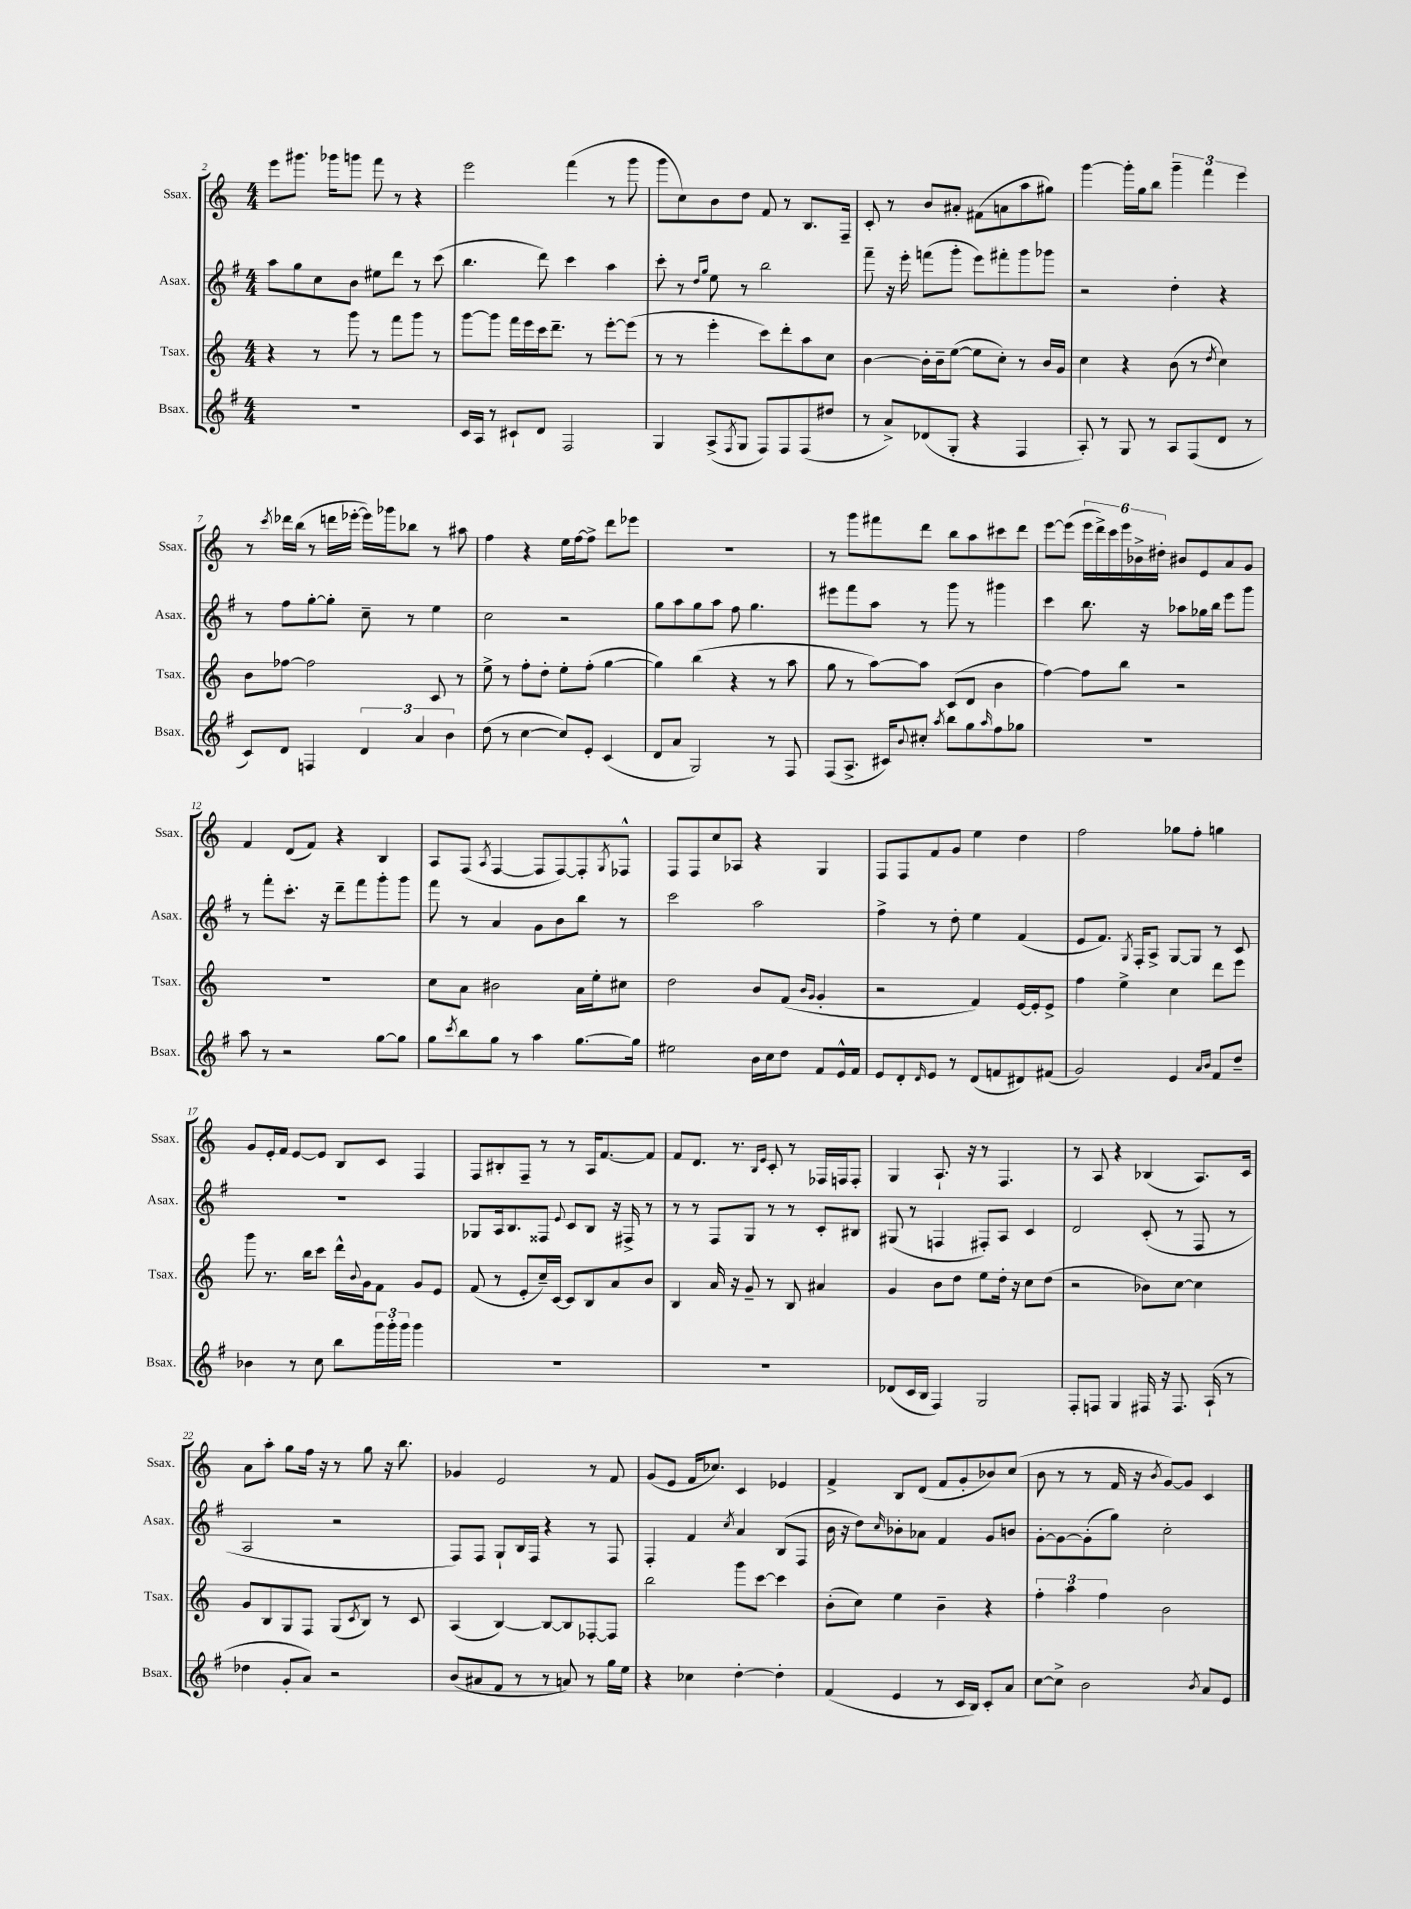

**kern	**kern	**kern	**kern
*part4	*part3	*part2	*part1
*staff4	*staff3	*staff2	*staff1
*I"Bsax.	*I"Tsax.	*I"Asax.	*I"Ssax.
*I'Bsax.	*I'Tsax.	*I'Asax.	*I'Ssax.
*clefG2	*clefG2	*clefG2	*clefG2
*k[f#]	*k[]	*k[f#]	*k[]
*M4/4	*M4/4	*M4/4	*M4/4
=2	=2	=2	=2
1r	4r	8aa\L	8eee\L
.	.	8gg\	8.ggg#X\J
.	8r	8cc\	.
.	.	.	16ggg-X\KL
.	8ggg\	8b\J	8gggn\J
.	8r	8ee#X\L	8fff\
.	8fff\L	8ddd\J	8r
.	8ggg\J	8r	4r
.	8r	(8ccc\	.
=3	=3	=3	=3
16c/LL	[8ggg\L	4.bb\	2eee\
16A/JJ	.	.	.
8r	8ggg\J]	.	.
8c#X`/L	16fff\LL	.	.
.	16eee\	.	.
8d/J	16ccc\J	8ddd\)	.
.	8.ddd~\J	.	.
2F#/	.	4ccc\	(4fff\
.	8r	.	.
.	[8eee'\L	4aa\	8r
.	(8eee\J]	.	8ggg\
=4	=4	=4	=4
4G/	8r	8ccc'\	8ggg\L
.	8r	8r	8cc\)
.	.	16qqdd/LL	.
.	.	16qqgg/JJ	.
(8A^/L	4eee'\	8ee\	8b\
8qF#/	.	.	.
8G/J	.	8r	8dd\J
8F#/L)	8ccc\L)	2bb\	8f/
8F#/	8ddd'\	.	8r
(8F#/	8aa\	.	8.B/L
8dd#X/J	8cc\J	.	.
.	.	.	16F~/Jk
=5	=5	=5	=5
8r	[4b\	8fff#~\	8c'/
8a^/L)	.	16r	8r
.	.	16eee'\	.
(8d-X/	16b'\LL]	(8fffn\L	8b/L
.	16b~\J	.	.
8G'/J	([8ee\J	8ggg'\J	8a#X'/J
4r	8ee\L]	8eee\L)	(8f#X\L
.	8cc'\J)	8fff#X'\	8an\
4F#/	8r	8ggg\	8aa\
.	16b/LL	8ggg-X\J	8gg#X\J)
.	16g/JJ	.	.
=6	=6	=6	=6
8A'/)	4cc\	2r	[4ggg\
8r	.	.	.
8G/	4r	.	16ggg'\LL]
.	.	.	16gg\J
8r	.	.	8bb\J
8A/L	(8b\	4dd'\	6ggg~\
(8F#/	8r	.	.
.	.	.	6fff\
.	8qdd/	.	.
8d/J	4cc\)	4r	.
.	.	.	6eee\
8r	.	.	.
!!LO:LB:g=z
=7	=7	=7	=7
8c/L)	8b\L	8r	8r
.	.	.	8qccc/
8d/J	[8ff-X\J	8ff#\L	16ddd-X\LL
.	.	.	(16bb\JJ
4Fn/	2ff-\]	[8gg'\	8r
.	.	8gg'\J]	16dddn\LL
.	.	.	[16eee-X'\JJ
6d/	.	8cc~\	16eee-\LL])
.	.	.	16ggg-X\J
.	.	8r	8bb-X\J
6a/	.	.	.
.	8c/	4ee\	8r
6b\	.	.	.
.	8r	.	8aa#X\
=8	=8	=8	=8
(8dd\	8ee^\	2cc\	4ff\
8r	8r	.	.
[4cc\	8ff'\L	.	4r
.	8dd'\J	.	.
8cc/L])	8ee'\L	2r	16ee\LL
.	.	.	[16ff\J
8e'/J	(8ff'\J	.	8ff^\J]
(4c/	[4gg\	.	8ddd\L
.	.	.	8eee-X\J
=9	=9	=9	=9
8d/L	4gg\])	8gg\L	1r
8a/J	.	8aa\	.
2G/)	(4bb\	8gg\	.
.	.	8aa\J	.
.	4r	8ff#\	.
.	.	4.gg\	.
8r	8r	.	.
8F#/	8aa\	.	.
=10	=10	=10	=10
(8F#/L	8gg\	8eee#X\L	8r
8.A^/J	8r	8fff#\	8ggg\L
.	[8aa\L)	8aa\J	8fff#X\
16c#X/KL)	.	.	.
8qqb/	.	.	.
8cc#X'/J	8aa\J]	8r	8ddd\J
8qaa/	.	.	.
8bb\L	(8c/L	8ggg\	8bb\L
8gg\	8d/J	8r	8aa\
16qqaa/	.	.	.
8ff#\	4b\	4ggg#X\	8ccc#X\
8gg-X\J	.	.	8ddd\J
=11	=11	=11	=11
1r	[4ff\)	4ccc\	[8eee\L
.	.	.	(8eee\J]
.	8ff\L]	8.bb\	24eee\LL
.	.	.	24ddd^\)
.	.	.	24ccc\
.	8bb\J	.	24eee\
.	.	.	24b-X^\
.	.	16r	.
.	.	.	24dd#X'\JJ
.	2r	8aa-X\L	8b#X/L
.	.	16gg-X\L	8e/
.	.	16bb\JJ	.
.	.	8eee\L	8a/
.	.	8ggg\J	8g/J
!!LO:LB:g=z
=12	=12	=12	=12
8aa\	1r	8r	4f/
8r	.	8fff#'\L	.
2r	.	8.ccc'\J	(8d/L
.	.	.	8f/J)
.	.	16r	.
.	.	8ddd~\L	4r
.	.	8fff#\	.
[8gg\L	.	8ggg'\	4B/
8gg\J]	.	8ggg\J	.
=13	=13	=13	=13
8gg\L	8cc\L	8fff#\	8A/L
8qccc/	.	.	.
8bb\	8a\J	8r	(8F/J
.	.	.	8qA/
8gg\J	2b#X\	4a/	[4F/
8r	.	.	.
4aa\	.	8g\L	8F/L]
.	.	8b\	[8F/)
[8.gg\L	16a\LL	8bb\J	8F'/]
.	16ee'\J	.	.
.	.	.	8qG/
.	8cc#X\J	8r	8F-X^^/J
16gg\Jk]	.	.	.
=14	=14	=14	=14
2ee#X\	2dd\	2ccc\	8F/L
.	.	.	8F/
.	.	.	8cc/
.	.	.	8A-X/J
16b\LL	8b/L	2aa\	4r
16cc\J	.	.	.
8dd\J	(8f/J	.	.
.	16qqb/LL	.	.
.	16qqg/JJ	.	.
8f#/L	4g'/	.	4G/
16e^^/L	.	.	.
16f#/JJ	.	.	.
=15	=15	=15	=15
8e/L	2r	4ff#^\	8F/L
8d'/	.	.	8F/
16qqd/	.	.	.
8e/J	.	8r	8f/
8r	.	8dd'\	8g/J
(8d/L	4f/)	4ee\	4ee\
8fn/	.	.	.
8d#X/)	[16e/LL	(4f#/	4dd\
.	16e'/J]	.	.
(8f#X/J	8e^/J	.	.
=16	=16	=16	=16
2g/)	4ff\	8e/L	2ff\
.	.	8.f#/J)	.
.	4ee^\	.	.
.	.	8qG/	.
.	.	16F#'/KL	.
.	.	8A^/J	.
4e/	4cc\	[8G/L	8gg-X\L
.	.	8G/J]	8ff'\J
16qqa/LL	.	.	.
16qqb/JJ	.	.	.
8f#/L	8ddd\L	8r	4ggn\
8dd~/J	8eee\J	8c/	.
!!LO:LB:g=z
=17	=17	=17	=17
4b-X\	8ggg\	1r	8g/L
.	8.r	.	16e'/L
.	.	.	16f/JJ
8r	.	.	[8e/L
.	16bb\KL	.	.
8cc\	8ccc\J	.	8e/J]
8bb\L	16ddd^^\LL	.	8B/L
.	8qqb/	.	.
.	16g\J	.	.
24ggg\L	8f\J	.	8c/J
24ggg'\	.	.	.
24ggg\JJ	.	.	.
4ggg\	8g/L	.	4F/
.	8e/J	.	.
=18	=18	=18	=18
1r	(8f/	8G-X/L	8F/L
.	8r	16A/k	8B#X'/
.	.	8.B/	.
.	8e'/L	.	8F~/J
.	16cc~/L)	8F##X/J	8r
.	[16c/JJ	.	.
.	.	8qqe/	.
.	8c/L]	8c/L	8r
.	8B/	8B/J	16A/KL
.	.	.	[8.f/
.	8a/	16r	.
.	.	16F#X^/	.
.	8b/J	8r	8f/J]
=19	=19	=19	=19
1r	4B/	8r	8f/L
.	.	8r	8.d/J
.	16a/	8F#/L	.
.	16r	.	8.r
.	8g~/	8G/J	.
.	.	.	16qqB/LL
.	.	.	16qqe/JJ
.	8r	8r	8c'/
.	8B/	8r	8r
.	4a#X/	8c'/L	16F-X/LL
.	.	.	16Fn/J
.	.	8B#X/J	8F'/J
=20	=20	=20	=20
(8d-X/L	4g/	(8G#X/	4G/
16c/L	.	8r	.
16B/JJ	.	.	.
4F#/)	8b\L	4Fn/	8.A`/
.	8dd\J	.	.
.	.	.	16r
2G/	8ee\L	8F#X'/L)	8r
.	16dd'\Jk	8A/J	4.F/
.	16r	.	.
.	8cc\L	4c/	.
.	(8dd\J	.	.
=21	=21	=21	=21
8F#'/L	2r	2d/	8r
8Fn/J	.	.	8A/
4G/	.	.	4r
16F#X/	8b-X\L)	(8c'/	(4B-X/
16r	.	.	.
8.F#/	[8cc\J	8r	.
.	4cc\]	8F#/	8.A/L)
(16A`/	.	.	.
8r	.	8r	.
.	.	.	16c/Jk
!!LO:LB:g=z
=22	=22	=22	=22
4dd-X\	8g/L	2A/	8a\L
.	8B/	.	8aa'\J
8g'/L	8G/	.	8gg\L
8a/J)	8F/J	.	16ff\Jk
.	.	.	16r
2r	(8G/L	2r	8r
.	8qc/	.	.
.	8B/J)	.	8gg\
.	8r	.	16r
.	.	.	8.bb\
.	8c/	.	.
=23	=23	=23	=23
(8b/L	(4A/	8F#/L)	4g-X/
8a#X/	.	8F#/J	.
8f#/J	[4B/)	8G`/L	2e/
8r	.	16B/L	.
.	.	16F#/JJ	.
8r	8B/L_	4r	.
8an/)	8B/]	.	.
8r	[8F-X'/	8r	8r
16gg\LL	8F-/J]	8F#/	8f/
16ee\JJ	.	.	.
=24	=24	=24	=24
4r	2bb\	4F#'/	(8g/L
.	.	.	8e/J
4cc-X\	.	4f#/	16f/KL
.	.	.	8.cc-X/J)
.	.	8qcc/	.
[4dd'\	8ggg\L	4a/	4c/
.	[8ccc\J	.	.
4dd'\]	4ccc\]	(8B/L	4e-X/
.	.	8F#/J	.
=25	=25	=25	=25
(4f#/	(8b'\L	16b\	4f^/
.	.	16r	.
.	8cc\J)	8dd\L)	.
.	.	16qqcc/	.
4e/	4ee\	8b-X'\	8B/L
.	.	8a-X\J	(8d/J
8r	4b~\	4f#/	8f/L
16c/LL	.	.	8g'/
16B/JJ)	.	.	.
8c'/L	4r	8g/L	8b-X/)
8a/J	.	8bn/J	(8cc/J
=26	=26	=26	=26
[8cc\L	6ff'\	[8g'\L	8b\
8cc^\J]	.	8g\_	8r
.	6aa\	.	.
2b\	.	(8g'\]	8r
.	6ff\	.	.
.	.	8gg\J)	16f/
.	.	.	16r
.	.	.	8qb/
.	2b\	2cc'\	[8g/L)
.	.	.	8g/J]
8qb/	.	.	.
8a/L	.	.	4c/
8e/J	.	.	.
==	==	==	==
*-	*-	*-	*-
